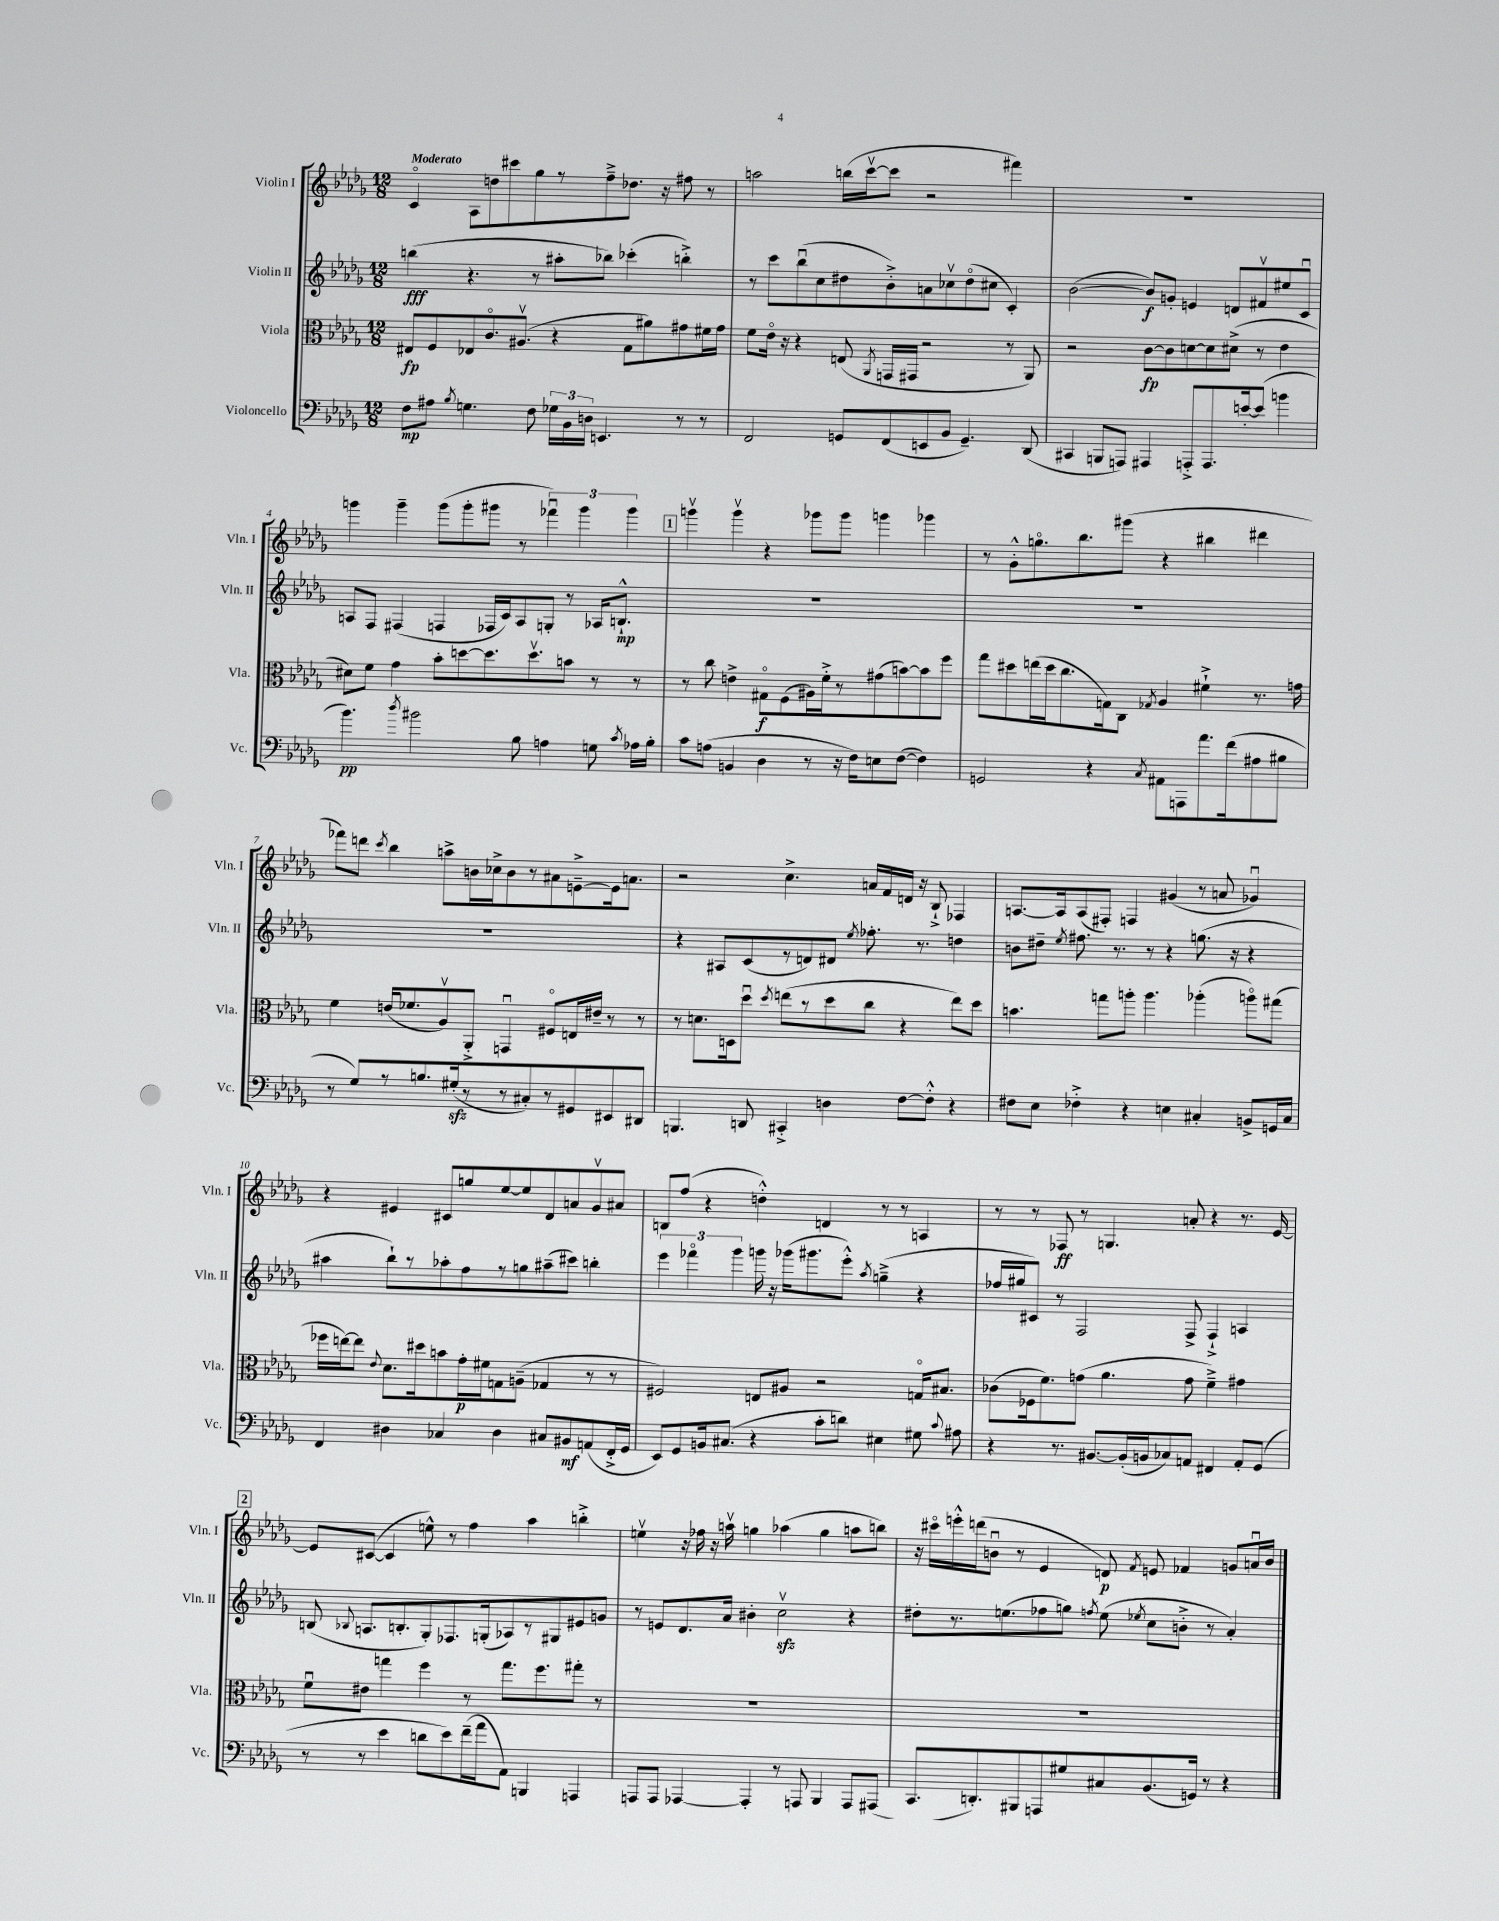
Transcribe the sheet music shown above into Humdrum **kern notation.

**kern	**dynam	**kern	**dynam	**kern	**dynam	**kern	**dynam
*part4	*part4	*part3	*part3	*part2	*part2	*part1	*part1
*staff4	*staff4	*staff3	*staff3	*staff2	*staff2	*staff1	*staff1
*I"Violoncello	*	*I"Viola	*	*I"Violin II	*	*I"Violin I	*
*I'Vc.	*	*I'Vla.	*	*I'Vln. II	*	*I'Vln. I	*
*clefF4	*	*clefC3	*	*clefG2	*	*clefG2	*
*k[b-e-a-d-g-]	*	*k[b-e-a-d-g-]	*	*k[b-e-a-d-g-]	*	*k[b-e-a-d-g-]	*
*M12/8	*	*M12/8	*	*M12/8	*	*M12/8	*
=1	=1	=1	=1	=1	=1	=1	=1
!	!	!	!	!	!	!LO:TX:a:B:t=Moderato	!
8F\L	mp	8E#X/L	fp	(4bbn\	fff	4c/	.
8A#X\J	.	8F/	.	.	.	.	.
8qB-/	.	.	.	.	.	.	.
4.Gn\	.	8E-X/	.	4.r	.	8A-\L	.
.	.	8.c/	.	.	.	8ddn\	.
.	.	.	.	.	.	8ccc#X\	.
.	.	(8.A#Xv/J	.	.	.	.	.
8F\	.	.	.	8r	.	8gg-\	.
24G-X\LL	.	4r	.	8aa#X'\L	.	8r	.
24BB-\	.	.	.	.	.	.	.
24Dn\JJ	.	.	.	.	.	.	.
4.EEn/	.	.	.	8bb-X\J)	.	8ff~^\	.
.	.	8G-\L	.	(4ccc-X'\	.	8.dd-X\J	.
.	.	8a#X\)	.	.	.	.	.
.	.	.	.	.	.	16r	.
8r	.	8g#X\	.	4bbn'^\)	.	8ff#X\	.
8r	.	16f#X\L	.	.	.	8r	.
.	.	16g#\JJ	.	.	.	.	.
=2	=2	=2	=2	=2	=2	=2	=2
2FF/	.	8f\L	.	8r	.	2aan\	.
.	.	16e-\Jk	.	8ccc\L	.	.	.
.	.	16r	.	.	.	.	.
.	.	4r	.	(8bb-u\	.	.	.
.	.	.	.	8cc\	.	.	.
8GGn/L	.	(8En/	.	8dd#X\	.	(16bbn\LL	.
.	.	.	.	.	.	[16cccv\J	.
.	.	8qAA-/	.	.	.	.	.
(8FF/	.	16GGn/LL	.	8b-'^\)	.	8ccc\J]	.
.	.	16GG#X/JJ	.	.	.	.	.
8EEn/	.	2r	.	8an\	.	2r	.
8BB-/J	.	.	.	8cc-Xv\	.	.	.
4.GG~/)	.	.	.	(8dd#\	.	.	.
.	.	.	.	8cc#X\J	.	.	.
.	.	8r	.	4c'/)	.	4fff#X\)	.
(8DD-/	.	8AA-/)	.	.	.	.	.
=3	=3	=3	=3	=3	=3	=3	=3
4CC#X/	.	2r	.	([2b-\	.	1.r	.
8BBBn/L	.	.	.	.	.	.	.
8AAAn/J)	.	.	.	.	.	.	.
4AAA#X/	.	[8c\L	fp	8b-/L])	f	.	.
.	.	8c\]	.	8gn'/J	.	.	.
8AAAn'^/L	.	[8dn\	.	4en/	.	.	.
8.AAA/	.	8d\]	.	.	.	.	.
.	.	(8d#X^\J	.	8dn/L	.	.	.
[16en'/k	.	.	.	.	.	.	.
(8e/J]	.	8r	.	8f#Xv/	.	.	.
4bn\	.	4e-\	.	8ee#X/	.	.	.
.	.	.	.	8cu/J	.	.	.
!!LO:LB:g=z
=4	=4	=4	=4	=4	=4	=4	=4
4.b-\)	pp	8d#X\L)	.	8An/L	.	4gggn\	.
.	.	8f\J	.	8F/J	.	.	.
.	.	4g-\	.	(4F#X/	.	4ggg~\	.
8qdd-/	.	.	.	.	.	.	.
2b#X\	.	.	.	.	.	.	.
.	.	8b-'\L	.	4Fn/	.	(8ggg\L	.
.	.	[8ddn\	.	.	.	8ggg'\	.
.	.	8.dd\]	.	16F-X/LL	.	8ggg#X\J	.
.	.	.	.	16c/J)	.	.	.
8B-\	.	.	.	8A/	.	8r	.
.	.	8.ddv\	.	.	.	.	.
4An\	.	.	.	8Gn'/J	.	6fff-Xu\)	.
.	.	8bn\J	.	8r	.	.	.
.	.	.	.	.	.	6ggg#\	.
8Gn\	.	8r	.	16A-X/KL	.	.	.
.	.	.	.	8.Bn`^^/J	mp	.	.
.	.	.	.	.	.	6ggg#\	.
8qc/	.	.	.	.	.	.	.
16A-X\LL	.	8r	.	.	.	.	.
16B-'\JJ	.	.	.	.	.	.	.
!!LO:REH:place=s1:t=1
=5	=5	=5	=5	=5	=5	=5	=5
8c\L	.	8r	.	1.r	.	4gggnv\	.
(8An\J	.	8cc\	.	.	.	.	.
4BBn/	.	4en^\	.	.	.	4gggv\	.
4D-\	.	8G#X\L	f	.	.	4r	.
.	.	(8F\	.	.	.	.	.
8r	.	16A#X\L)	.	.	.	8ggg-X\L	.
.	.	16f'^\J	.	.	.	.	.
16r	.	8r	.	.	.	8ggg-\J	.
16F\KL)	.	.	.	.	.	.	.
8En\	.	(8g#X\	.	.	.	4gggn\	.
([8F\J	.	[8bn\)	.	.	.	.	.
4F\])	.	8b\]	.	.	.	4ggg-X\	.
.	.	8ff\J	.	.	.	.	.
=6	=6	=6	=6	=6	=6	=6	=6
2GGn/	.	8gg-\L	.	1.r	.	8r	.
.	.	8dd#X\	.	.	.	8g-'^^\L	.
.	.	(16een\L	.	.	.	8.ggn\	.
.	.	16dd#\J	.	.	.	.	.
.	.	8.cc\	.	.	.	.	.
.	.	.	.	.	.	8.bb-\	.
4r	.	.	.	.	.	.	.
.	.	16Gn\k)	.	.	.	.	.
.	.	8C\J	.	.	.	(8ggg#X\J	.
8qC/	.	8qG-X/	.	.	.	.	.
8AA#X\L	.	4A-/	.	.	.	4r	.
8AAAn\	.	.	.	.	.	.	.
8.a-\	.	4f#X`^\	.	.	.	4bb#X\	.
(16f\k	.	.	.	.	.	.	.
8A#X\	.	8.r	.	.	.	4ddd#X\	.
8B#X\J	.	.	.	.	.	.	.
.	.	16gn\	.	.	.	.	.
!!LO:LB:g=z
=7	=7	=7	=7	=7	=7	=7	=7
8r	.	4f\	.	1.r	.	8fff-X\L)	.
8G-/L)	.	.	.	.	.	8dddn\J	.
.	.	.	.	.	.	8qccc/	.
8r	.	(16en/KL	.	.	.	4bb-\	.
.	.	8.f-X/	.	.	.	.	.
8.Bn/	.	.	.	.	.	.	.
.	.	8A-v/)	.	.	.	8aan^\L	.
(16G#Xzz'/k	.	.	.	.	.	.	.
8r	.	8AA-'^/J	.	.	.	16bn\L	.
.	.	.	.	.	.	16cc-X^\J	.
8r	.	4GGnu/	.	.	.	8b\	.
8C#X'/)	.	.	.	.	.	8r	.
8r	.	8F#X/L	.	.	.	8a#X\	.
8GG#X/	.	16En/L	.	.	.	[8en~^\	.
.	.	16e#X~/JJ	.	.	.	.	.
8EE#X/	.	8r	.	.	.	16e\k]	.
.	.	.	.	.	.	8.an\J	.
8DD#X/J	.	8r	.	.	.	.	.
=8	=8	=8	=8	=8	=8	=8	=8
4.BBBn/	.	8r	.	4r	.	2r	.
.	.	8.dn\L	.	.	.	.	.
.	.	.	.	8A#X/L	.	.	.
.	.	16Dn\k	.	.	.	.	.
8DDn/	.	8dd-u\J	.	(8c/	.	.	.
.	.	8qdd-/	.	.	.	.	.
4CC#X'^/	.	(8een\L	.	8r	.	4.cc^\	.
.	.	8r	.	8dn/)	.	.	.
4Dn\	.	8dd-\	.	8d#X/J	.	.	.
.	.	.	.	8qee-/	.	.	.
.	.	8cc\J	.	8.ff-X'\	.	16an/LL	.
.	.	.	.	.	.	16f/	.
[8F\L	.	4r	.	.	.	16dn/JJ	.
.	.	.	.	8.r	.	16r	.
8F'^^\J]	.	.	.	.	.	8B-`^/	.
4r	.	8ee\L)	.	4ddn\	.	4F-X/	.
.	.	8dd-\J	.	.	.	.	.
=9	=9	=9	=9	=9	=9	=9	=9
8F#X\L	.	4.bn\	.	8bn\L	.	[8.An/L	.
8E-\J	.	.	.	8dd#X~\J	.	.	.
.	.	.	.	.	.	16A/k]	.
.	.	.	.	8qee-/	.	.	.
4F-X'^\	.	.	.	8.ff#X\	.	(8A/	.
.	.	8ggn\L	.	.	.	8F#X'/J)	.
.	.	.	.	8.r	.	.	.
4r	.	8aan'\J	.	.	.	4Fn/	.
.	.	4.aa\	.	8r	.	.	.
4En\	.	.	.	4r	.	(4g#X/	.
4C#X'/	.	(4aa-X'\	.	(8.ggn\	.	8r	.
.	.	.	.	.	.	8an/	.
.	.	.	.	16r	.	.	.
8BBn^/L	.	8aan\L)	.	4r	.	4g-Xu/)	.
16GGn/L	.	(8gg#X\J	.	.	.	.	.
16C#/JJ	.	.	.	.	.	.	.
!!LO:LB:g=z
=10	=10	=10	=10	=10	=10	=10	=10
4FF/	.	16ff-X\LL	.	4aa#X\	.	4r	.
.	.	[16een\J)	.	.	.	.	.
.	.	8ee\J]	.	.	.	.	.
.	.	8qqe-/	.	.	.	.	.
4D#X\	.	8.d-\L	.	8bb-`\L)	.	4e#X/	.
.	.	.	.	8r	.	.	.
.	.	16dd#X\k	.	.	.	.	.
4C-X/	.	8bn\	.	8aa-X'\	.	8c#X/L	.
.	.	16g-'\L	p	8ff\	.	8ggn/	.
.	.	16f#X\J	.	.	.	.	.
4D#\	.	8Gn\	.	8r	.	[8ee-/	.
.	.	(8An~\J	.	8ggn\	.	8ee-/]	.
8C#X/L	.	4G-X/	.	(8aa#X~\	.	8d-/	.
8BB#X/	mf	.	.	8ccc#X\J)	.	8an/	.
(8AAn/	.	8r	.	4bbn'\	.	8g-v/	.
16FF'^/L	.	8r	.	.	.	8a#X/J	.
16GG-/JJ	.	.	.	.	.	.	.
=11	=11	=11	=11	=11	=11	=11	=11
8EE-/L)	.	2F#X/)	.	6eee-\	.	8Bn/L	.
8GG-/	.	.	.	.	.	(8ff/J	.
.	.	.	.	6fff-X\	.	.	.
16BBn/k	.	.	.	.	.	4r	.
(8.C#X/J	.	.	.	.	.	.	.
.	.	.	.	6ggg-\	.	.	.
4r	.	8En/L	.	16gggn\	.	4ddn'^^\)	.
.	.	.	.	16r	.	.	.
.	.	8A#X/J	.	(16ggg-X\KL	.	.	.
.	.	.	.	8.ggg#X\	.	.	.
8c'\L	.	2r	.	.	.	4dn/	.
8dn\J)	.	.	.	8eee-'^^\J)	.	.	.
.	.	.	.	8qaa-/	.	.	.
4E#X\	.	.	.	(4ggn~^\	.	8r	.
.	.	.	.	.	.	8r	.
8G#X\	.	16Gn/KL	.	4r	.	4An/	.
.	.	8.B#X/J	.	.	.	.	.
8qqc/	.	.	.	.	.	.	.
8A#X\	.	.	.	.	.	.	.
=12	=12	=12	=12	=12	=12	=12	=12
4r	.	(8c-X\L	.	16ff-X/LL	.	8r	.
.	.	.	.	16gg#X/J	.	.	.
.	.	16F-X\k	.	8c#X/J)	.	8r	.
.	.	8.f\)	.	.	.	.	.
8.r	.	.	.	8r	.	8F-X/	ff
.	.	(8gn\J	.	2F/	.	8r	.
[8.BB#X/L	.	.	.	.	.	.	.
.	.	4.a-\	.	.	.	4.Gn/	.
(16BB#'/L]	.	.	.	.	.	.	.
16BBn/J	.	.	.	.	.	.	.
8C-X/)	.	.	.	.	.	.	.
8AAn/J	.	8g\	.	8F^/	.	8an'/	.
4FF#X/	.	4f~^\)	.	4F`^/	.	4r	.
8AA'/L	.	4g#X\	.	4An/	.	8.r	.
(8GG-/J	.	.	.	.	.	.	.
.	.	.	.	.	.	[16e-/	.
!!LO:LB:g=z
!!LO:REH:place=s1:t=2
=13	=13	=13	=13	=13	=13	=13	=13
8r	.	8fu\L	.	(8Bn/	.	8e-/L]	.
.	.	.	.	8qqB-X/	.	.	.
8r	.	8e#X\J	.	8.An/L	.	([8c#X/J	.
4e-\	.	4ggn\	.	.	.	4c#/]	.
.	.	.	.	8.Bn'/	.	.	.
8dn\L	.	4ff\	.	8G-'/)	.	8een^^\)	.
8e-\)	.	.	.	8.F-X/	.	8r	.
(16f~\L	.	8r	.	.	.	4ff\	.
16a-\J	.	.	.	(16Gn'/k	.	.	.
8AA-\J)	.	8.gg\L	.	8A-X/)	.	.	.
4BBBn/	.	.	.	8r	.	4aa-\	.
.	.	8.ff\	.	.	.	.	.
.	.	.	.	8G#X/	.	.	.
4AAAn/	.	8gg#X'\J	.	8e#X/	.	4bbn'^\	.
.	.	8r	.	8gn/J	.	.	.
=14	=14	=14	=14	=14	=14	=14	=14
8AAAn/L	.	1.r	.	8r	.	4eenv\	.
8AAA/J	.	.	.	8en/L	.	.	.
[4AAA-X/	.	.	.	8.d-/	.	16r	.
.	.	.	.	.	.	16ff-X\	.
.	.	.	.	.	.	16r	.
.	.	.	.	16a-/Jk	.	16aanv\	.
4AAA-'/]	.	.	.	4b#X'\	.	4ggn\	.
8r	.	.	.	2cczzv\	.	(4aa-X\	.
8AAAn/	.	.	.	.	.	.	.
4BBB-/	.	.	.	.	.	4gg\	.
8AAA/L	.	.	.	4r	.	8aan\L	.
(8AAA#X/J	.	.	.	.	.	8bbn\J)	.
=15	=15	=15	=15	=15	=15	=15	=15
8.CC/L	.	1.r	.	8dd#X'\L	.	16r	.
.	.	.	.	.	.	16ccc#X\LL	.
.	.	.	.	8.r	.	16eeen'^^\	.
8.DDn'/)	.	.	.	.	.	(16dddn\J	.
.	.	.	.	.	.	8bnu\J	.
.	.	.	.	(8.een\	.	.	.
8BBB#X/	.	.	.	.	.	8r	.
8AAAn/	.	.	.	8ff-X\	.	4e-/	.
8G#X/	.	.	.	8ggn\J)	.	.	.
.	.	.	.	8qffn/	.	.	.
8C#X/	.	.	.	(8ee\	.	8dn/)	p
.	.	.	.	8qee-X/	.	8qf/	.
(8.BB-/	.	.	.	8cc\L	.	8en/	.
.	.	.	.	8bn'^\J	.	4f-X/	.
16GGn/Jk)	.	.	.	.	.	.	.
8r	.	.	.	8r	.	.	.
4r	.	.	.	4a-'/)	.	8gn/L	.
.	.	.	.	.	.	16anu/L	.
.	.	.	.	.	.	16b/JJ	.
==	==	==	==	==	==	==	==
*-	*-	*-	*-	*-	*-	*-	*-
